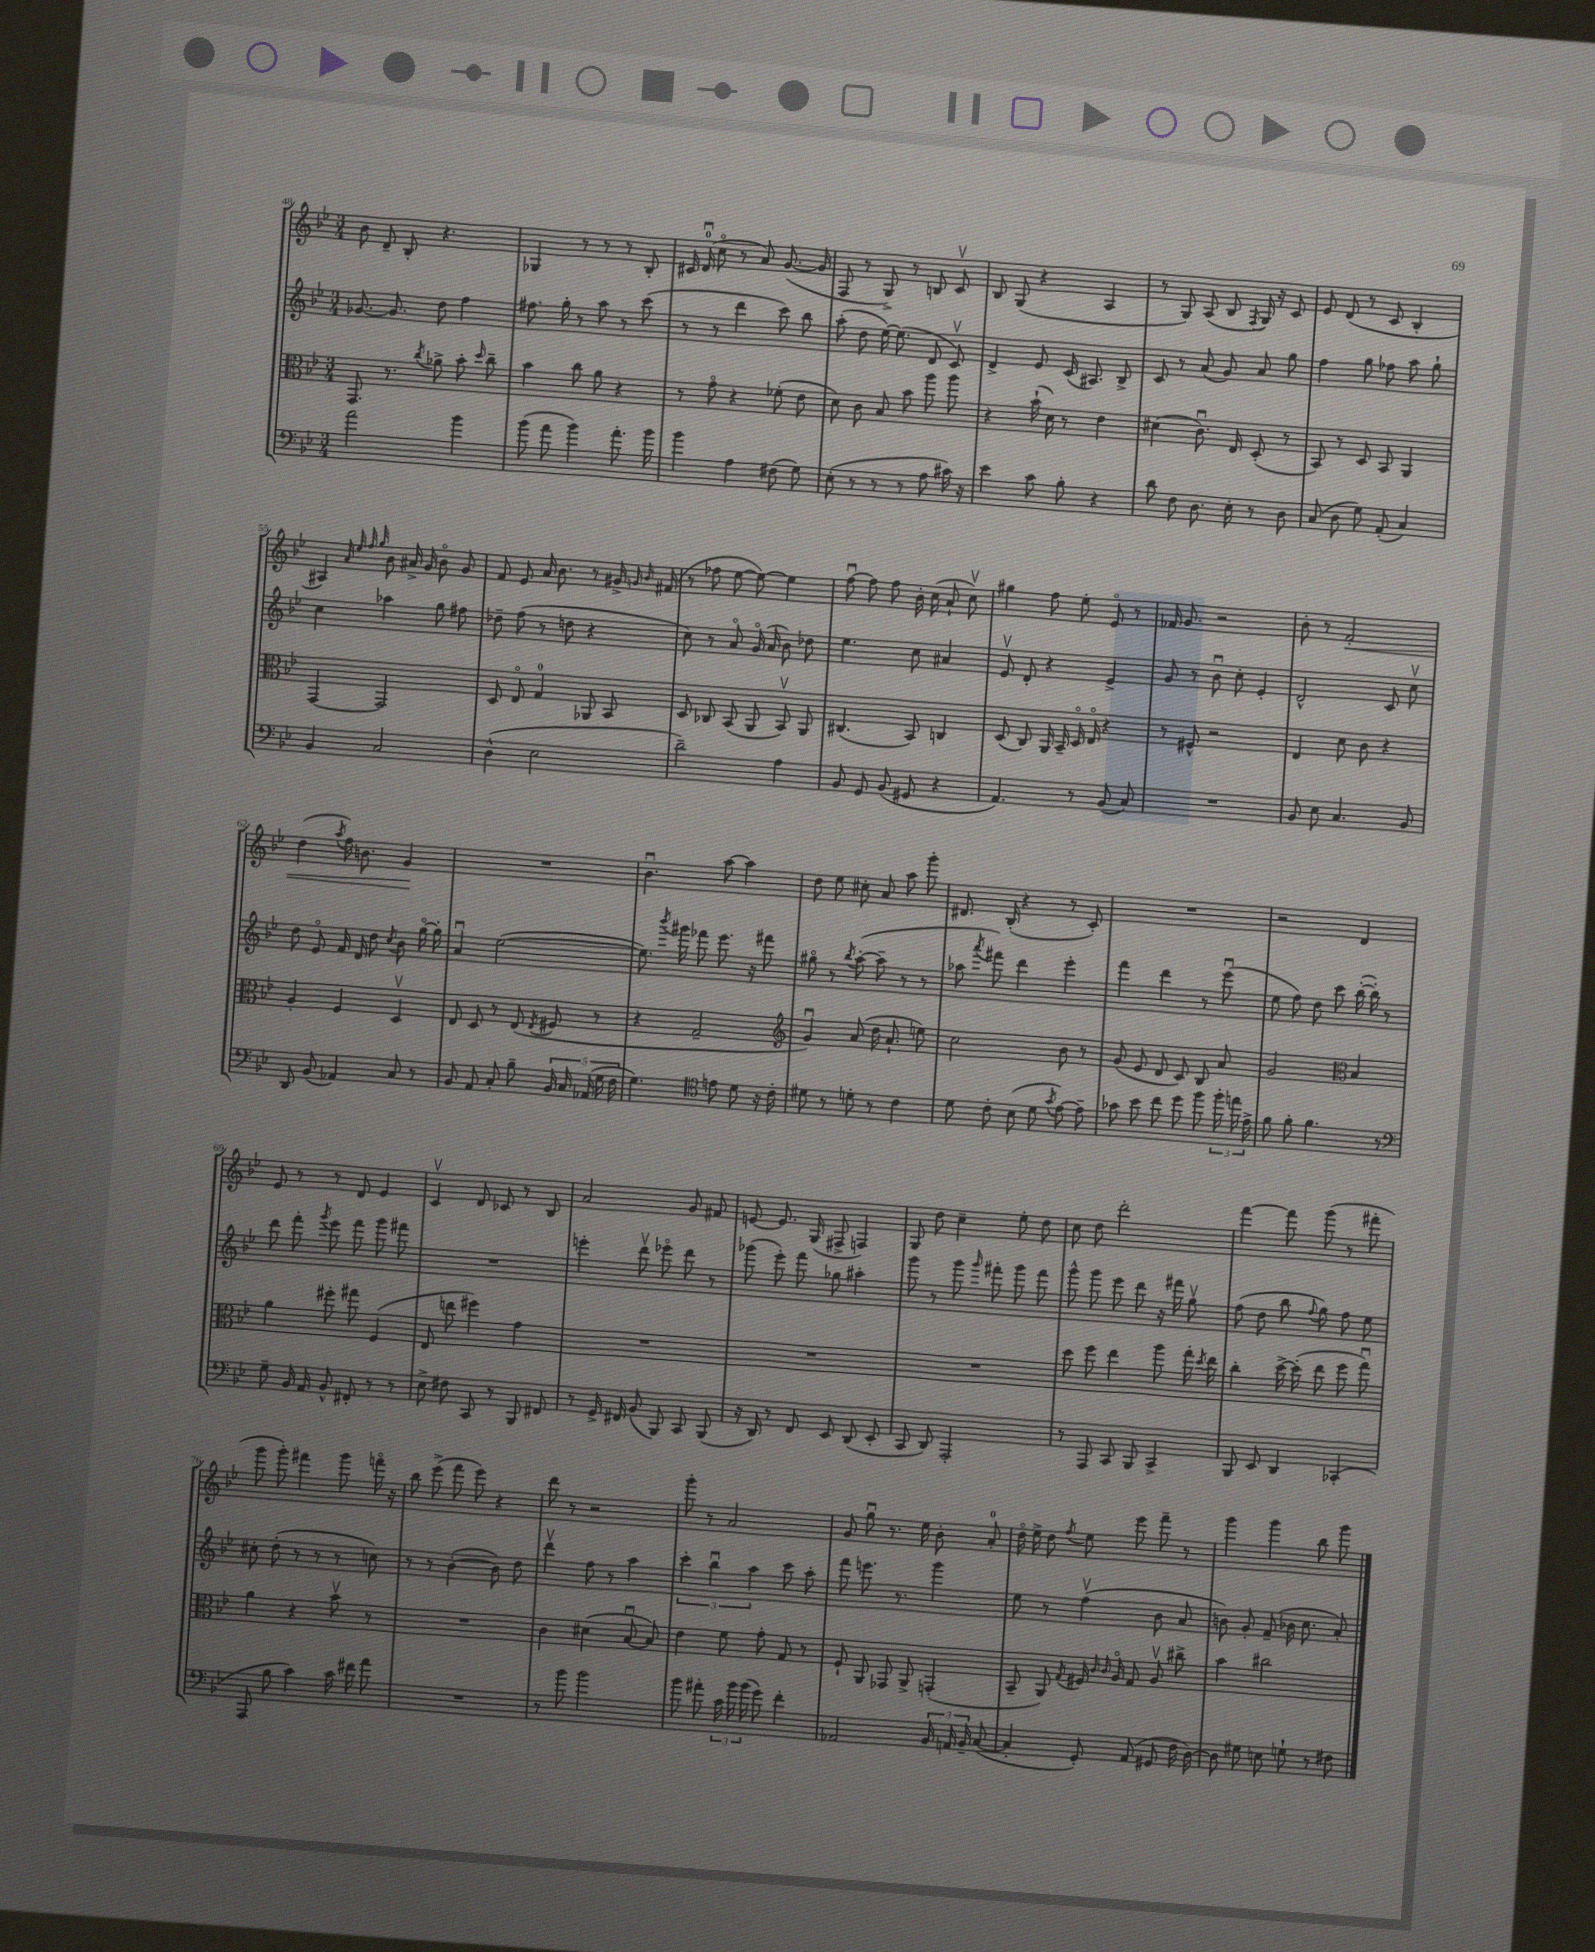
<<
\new StaffGroup <<
\new Staff = "s0" {
    \clef treble \key bes \major \numericTimeSignature \time 3/4
    \autoBeamOff bes'8 d'8-- bes8-. r4. |
    ges4 r8 r8 r8 bes8-. |
    cis'16 d'16-0\downbow( c''8\flageolet r8 a'8) g'8.~( g'16 |
    f8 r8 g8->) r8 b8 c'8\upbow |
    bes8 g8( r4 a4 |
    r8 g8) a8( bes8 \acciaccatura { f8 } g16) r16 c'8 |
    ees'8 d'8( r8 c'8 bes4-. |
    ais4) \grace { a'32 ees''32 f''32 g''32 } bes'8 ais'16-> g'16 bes'8\flageolet g'8 |
    f'8 ees'8 a'16 bes'8. r8 gis'16-> \grace { g'16 bes'16 } fis'16( |
    r8 fes''8 ees''8~ ees''8~) ees''4 |
    f''8~\downbow f''8 f''8 bes'16-. c''16( a'8-! c''8\upbow) |
    gis''4 f''8 ees''8-. ees'8\flageolet r8 |
    fes'16 g'8. r2 |
    bes'8-. r8 f'2-.\< |
    d''4( \acciaccatura { a''8 } f''16) b'8. g'4\! |
    R2. |
    bes'4.\downbow a''8~ a''4 |
    d''8 ees''8 cis''8-. a'8 a''8 g'''8-. |
    dis'8. bes16-.( r4 r8 c'8-.) |
    R2. |
    r2 d'4 |
    ees'8 r8 r8 d'8 ees'4 |
    c'4\upbow d'8 ces'8 r8 bes8 |
    a'2 g'8 fis'8 |
    e'8~ e'8. g16( fis8-> f4) |
    g8 d''8 c''4-- ees''8-. d''8 |
    c''8 d''8 d'''2-. |
    f'''4~ f'''8 g'''8( r8 fis'''8-. |
    g'''8 g'''8-.) fis'''4 g'''8 f'''16\flageolet r16 |
    bes''8 ees'''8->( f'''8 ees'''8) r4 |
    d'''8 r8 r2 |
    g'''8-. r8 a'2 |
    g'8 g''8\downbow r8. ees''16 bes'8-. a'8-0-. |
    d''16\flageolet ees''16-> d''8 \acciaccatura { f''8 } ees''8 ees'''8 f'''8-- r8 |
    g'''4 g'''4 bes''8 g'''8 \bar "|." |
}
\new Staff = "s1" {
    \clef treble \key bes \major \numericTimeSignature \time 3/4
    \autoBeamOff ges'8.~ ges'8. d''8 f''4 |
    fis''8. g''16-. r8 a''8 r8 c'''8( |
    r8 r8 d'''4 c'''8) bes''8 |
    a''8-.( d''8 ees''16~) ees''8.( d'8 c'8\upbow) |
    d'4-> ees'8 c'16( ais8.) bes8-> |
    c'8 r8 a'8( g'8) a'8 g''8 |
    f''4 g''8 fes''8 a''8 g''8-! |
    c''4 aes''4 g''8 fis''8 |
    des''8-- f''8( r8 d''8 r4 |
    c''8) r8 a'8\flageolet g'16\flageolet( a'16 bes'8) des''8 |
    ees''4. c''8 ais'4 |
    ees'8\upbow d'8-. r4 ees'4-> |
    g'8 r8 bes'8\downbow c''8-. ees'4-. |
    d'2-^ c'8 c''8\upbow |
    d''8 ees'8\flageolet f'16 d'16 d''8 \acciaccatura { c''8 } bes'8 g''16~\flageolet g''16-. |
    a'4\downbow ees''2~( |
    ees''8.) \acciaccatura { bes'''8 } gis'''16 fes'''8 ees'''8. r16 fis'''8 |
    gis''8\flageolet r8 \acciaccatura { bes''8 } a''8~-.( a''8-- r8 r8 |
    aes''8 \acciaccatura { a'''8 } fis'''8) d'''4 ees'''4-. |
    f'''4 d'''4 r8 ees'''8\downbow( |
    ees''8 f''8) d''8 c'''8 bes''16~-.( bes''16-.) r8 |
    d'''8 f'''8-. \acciaccatura { g'''8 } ees'''8 f'''8 g'''8 fis'''8 |
    R2. |
    e'''4-. d'''8\upbow ees'''8\flageolet d'''8 r8 |
    ges'''8( ees'''8-.) f'''8 ges''8 ais''4-. |
    g'''8 r8 g'''8 \grace { g'''16 } fis'''8-. g'''8 fis'''8 |
    g'''8-^ g'''8 ees'''8 d'''8 r16 fis'''16 g''8\upbow |
    f''8( d''8 bes''8 \appoggiatura { f''8 } g''8) f''8 ees''8 |
    cis''8-. d''8-.( r8 r8 r8 c''8) |
    r8 r8 bes'4~-.( bes'8) d''8 |
    d'''4\upbow f''8 r8 a''4 |
    \tuplet 3/2 { c'''4-. bes''4\downbow a''4 } c'''8 a''8-. |
    f'''8 e'''8. r8. g'''4 |
    ees''8 r8 f''4\upbow( bes'8 a'8 |
    b'8) g'8-. f'8--( bes'16 c''8. a'8-.) \bar "|." |
}
\new Staff = "s2" {
    \clef alto \key bes \major \numericTimeSignature \time 3/4
    \autoBeamOff g,8. r8. \acciaccatura { c''8 } aes'8-> bes'8-. \grace { d''16 } c''8-- |
    bes'4 c''8 a'8 r4 |
    r8 g'8\flageolet r4 fes'8-.( ees'8 |
    d'8) c'8 bes8 bes'8 a''8 a''8 |
    r4 bes'16-!( d'16) r8 ees'4 |
    dis'4( c'8.\downbow) ees16 d8-.( r8 |
    bes,8) r8 d8 bes,8 a,4 |
    g,4~ g,2 |
    d8 ees8\flageolet g4-0 aes,8 bes,8 |
    d8 ces8 bes,8( a,8 bes,8\upbow) a,8 |
    cis4.( bes,8) c4 |
    d8( c8) a,16 bes,16-- d16\flageolet ees16\flageolet r4 |
    r8 fis8-^ r2 |
    ees4 d'8 c'8 r4 |
    a4-. f4 d4\upbow |
    ees8 d8 r8 ees8( \acciaccatura { ees8 } fis8 r8 |
    r4 g2-- |
    \clef treble g'4\downbow) a'8( d''16 a'8.-! e''8) |
    c''2 bes'8 r8 |
    g'8( ees'8 d'8 c'8) bes8 a'8 |
    g'2 \clef alto bes4 |
    a'4 fis''8-. gis''8 f4( |
    ees8 e''8 fis''4) g'4 |
    R2. |
    R2. |
    R2. |
    d''8 f''8 ees''4 a''8 g''16-. \acciaccatura { d''8 } ees''16 |
    c''4-. d''16~-> d''16-.( ees''8 f''8 g''8\downbow) |
    a'4 r4 bes'8\upbow r8 |
    R2. |
    c'4 dis'4( bes8~\downbow bes8) |
    ees'4 f'8 g'8-. g8 r8 |
    f8-! a,8 ges,8 a,8-> g,4-.( |
    bes,8-- a,8) \acciaccatura { g8 } fis16 \grace { c'16 c'16 } a16\flageolet g8 a8\upbow cis''8-> |
    bes'4 cis''2 \bar "|." |
}
\new Staff = "s3" {
    \clef bass \key bes \major \numericTimeSignature \time 3/4
    \autoBeamOff a'2 bes'4 |
    bes'8( a'8 bes'4) a'8.-. bes'16 |
    bes'4 a4 fis8( g8) |
    ees8-.( r8 r8 r8 a8 cis'16) r16 |
    ees'4 c'8 bes8-. r4 |
    d'8 f8 d8. ees16-. r8 d8 |
    c8( d8 g8) a,8-.( c4) |
    bes,4 c2 |
    d4-^( ees2 |
    d'2--) a4 |
    bes,8 g,8 bes,8( gis,8 r4 |
    a,4.) r8 bes,8( c8) |
    R2. |
    bes,8 ees8 c4. bes,8 |
    d,8 bes,8( aes,4) c8 r8 |
    bes,8 a,8 c8-. bes8-- \tuplet 5/4 { bes,16 c16 aes,16( g16 f16 } |
    g4.) \clef tenor e'8 d'8 r16 c'16-. |
    dis'8 r8 d'8-. r8 c'4 |
    d'8 c'8-. bes8( d'8 \acciaccatura { g'8 } ees'8~) ees'8-- |
    ges'8 bes'8 c''8 d''8 f''8 \tuplet 3/2 { f''16-. e''16 ees'16-> } |
    f'8 f'8-. f'4. r8 |
    \clef bass g8-- bes,16 a,16 bes,8-^ fis,8-. r8 r8 |
    ees8-> fis8 c,8 r8 bes,,8 fis,8 |
    r8 g,16-> fis,16 bes,8( bes,,8) c,8 bes,,8( |
    r16 d,16) r8 f,8 ees,8 d,8( ees,8-. |
    c,8 d,8) a,,2-. |
    r8 a,,8 c,8 bes,,8 c,4-> |
    bes,,8 ees,8 d,4 ces,4-.( |
    a,,8 bes8 c'4) c'16 fis'16 a'8 |
    R2. |
    r8 bes'8 bes'2 |
    bes'8 ais'8-. \tuplet 3/2 { c'16 bes'16 bes'16( } g'8) f'4-. |
    aes,2 \tuplet 3/2 { bes,16 a,16 bes,16-- } c8~( |
    c4-. g,8-.) a,8( gis,8 f16 d16~) |
    d8 gis8 e8 g8-! r8 fis8 \bar "|." |
}
>>
>>
\layout { \context { \Score currentBarNumber = #48 } }
